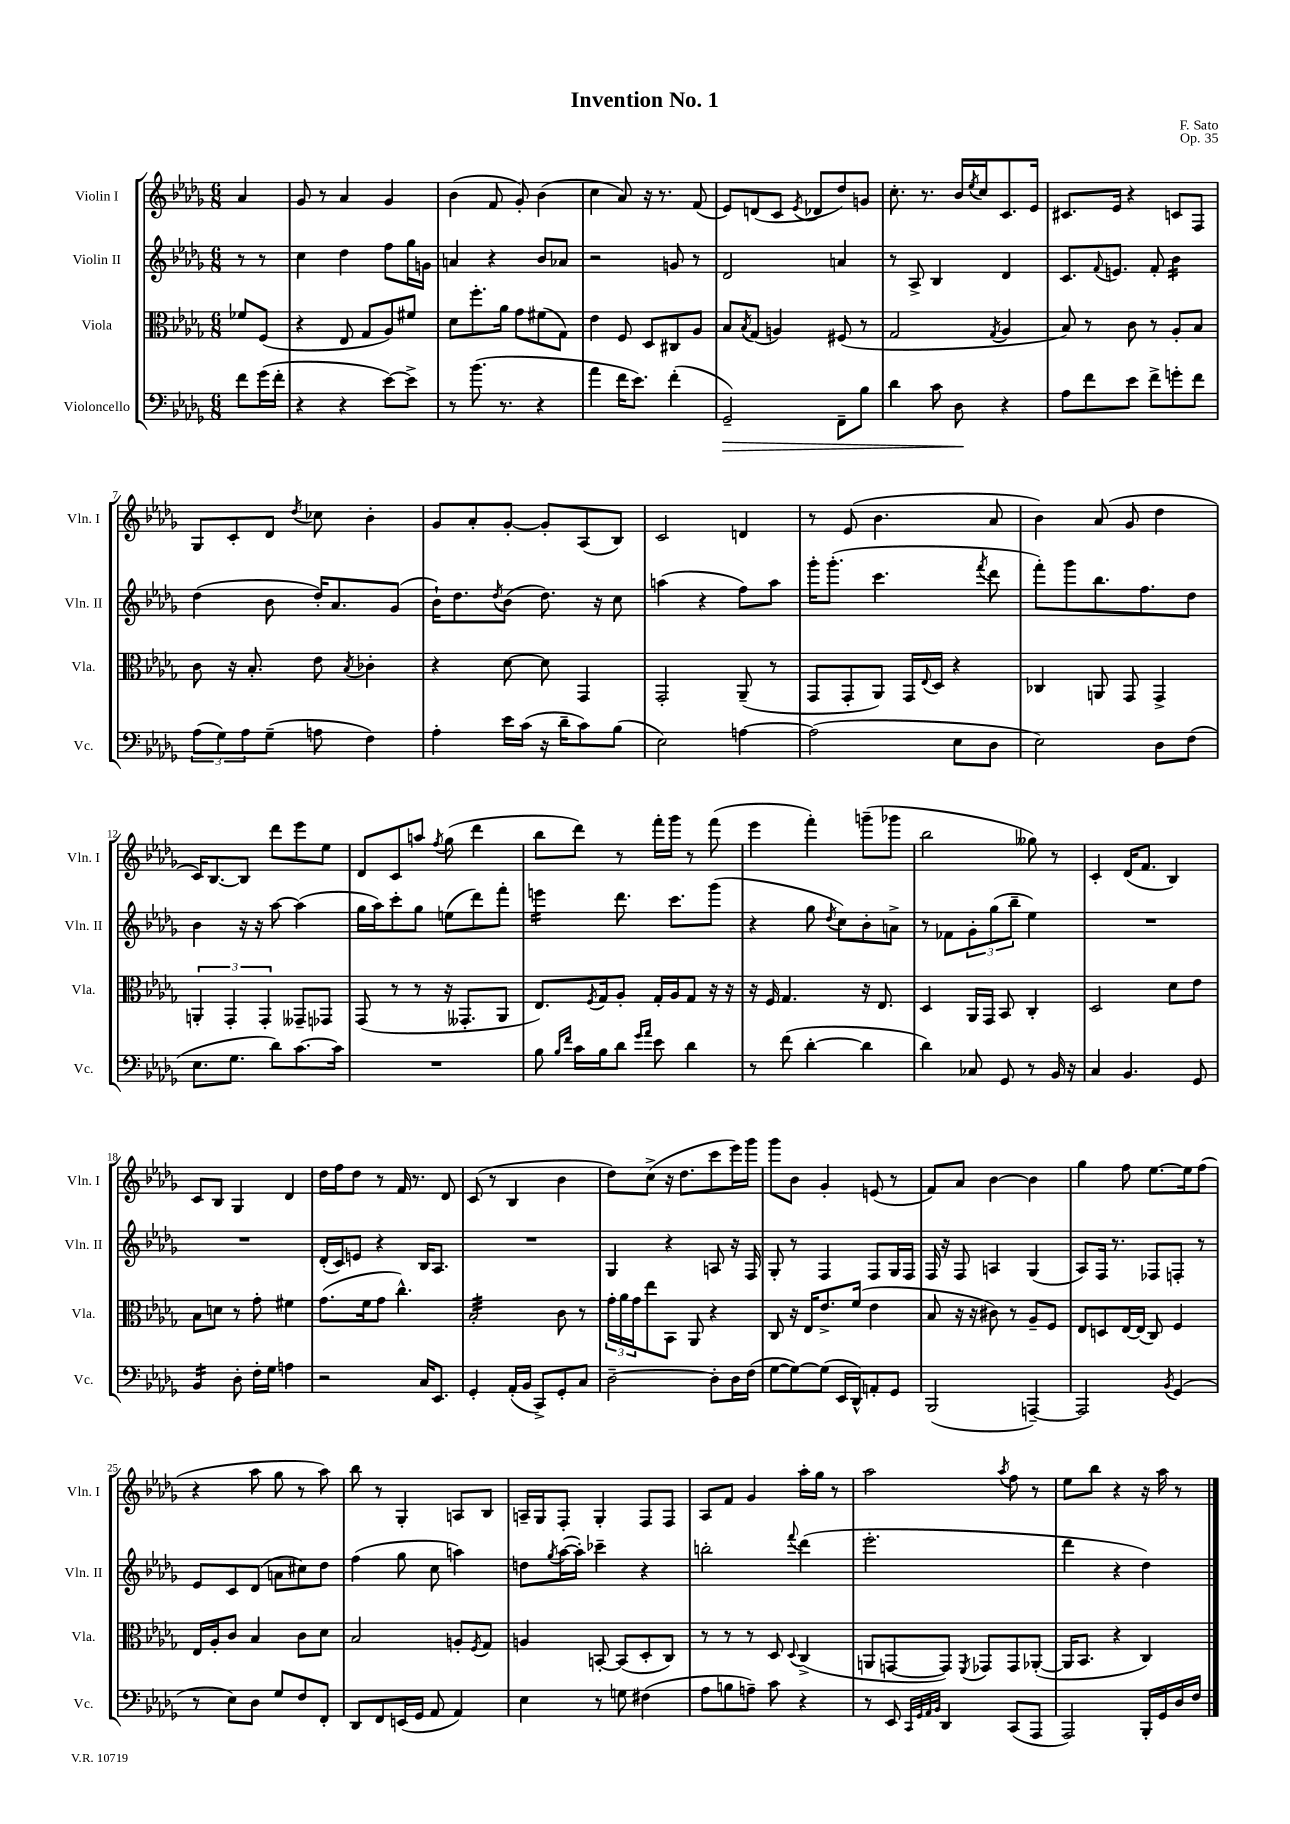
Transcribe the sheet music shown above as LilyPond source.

\header { title = "Invention No. 1" composer = "F. Sato" opus = "Op. 35" }
<<
\new StaffGroup <<
\new Staff = "s0" \with { instrumentName = "Violin I" shortInstrumentName = "Vln. I" } {
    \clef treble \key des \major \numericTimeSignature \time 6/8 \partial 4
    aes'4 |
    ges'8 r8 aes'4 ges'4 |
    bes'4( f'8 ges'8-.) bes'4( |
    c''4 aes'8) r16 r8. f'8( |
    ees'8) d'8( c'8 \acciaccatura { ees'8 } des'8 des''8) g'8 |
    c''8.-. r8. bes'16 \acciaccatura { ees''8 } c''16 c'8. ees'16 |
    cis'8. ees'16 r4 c'8 f8 |
    ges8 c'8-. des'8 \acciaccatura { des''8 } ces''8 bes'4-. |
    ges'8 aes'8-. ges'8~-. ges'8-. aes8( bes8) |
    c'2 d'4 |
    r8 ees'8( bes'4. aes'8 |
    bes'4) aes'8( ges'8 des''4 |
    c'16) bes8.~ bes8 des'''8 ees'''8 ees''8 |
    des'8 c'8 a''8 \acciaccatura { f''8 } ges''8( des'''4 |
    bes''8 des'''8) r8 f'''16-. ges'''16 r8 f'''8( |
    ees'''4 f'''4-.) g'''8--( ges'''8 |
    bes''2 geses''8) r8 |
    c'4-. des'16( f'8. bes4) |
    c'8 bes8 ges4 des'4 |
    des''16 f''16 des''8 r8 f'16 r8. des'8 |
    c'8( r8 bes4 bes'4 |
    des''8) c''8->( r16 des''8. c'''8 ees'''16) ges'''16 |
    ges'''8 bes'8 ges'4-. e'8( r8 |
    f'8) aes'8 bes'4~ bes'4 |
    ges''4 f''8 ees''8.~ ees''16 f''8( |
    r4 aes''8 ges''8 r8 aes''8) |
    bes''8 r8 ges4-. a8 bes8 |
    a16-- ges16 f8-. ges4-. f8 f8 |
    aes8 f'8 ges'4 aes''16-. ges''16 r8 |
    aes''2 \acciaccatura { aes''8 } f''8 r8 |
    ees''8 bes''8 r4 r16 aes''16 r8 \bar "|." |
}
\new Staff = "s1" \with { instrumentName = "Violin II" shortInstrumentName = "Vln. II" } {
    \clef treble \key des \major \numericTimeSignature \time 6/8 \partial 4
    r8 r8 |
    c''4 des''4 f''8 ges''16 g'16 |
    a'4 r4 bes'8 aes'8 |
    r2 g'8 r8 |
    des'2 a'4 |
    r8 aes8-> bes4 des'4 |
    c'8. \appoggiatura { f'8 } e'8. f'8-. bes'4:16 |
    des''4( bes'8 des''16-.) aes'8. ges'8( |
    bes'16-!) des''8. \acciaccatura { des''8 } bes'8( des''8.) r16 c''8 |
    a''4( r4 f''8) a''8 |
    ges'''16-. ges'''8.-.( c'''4. \acciaccatura { f'''8 } des'''8 |
    f'''8-.) ges'''8 bes''8. f''8. des''8 |
    bes'4 r16 r16 aes''8~ aes''4( |
    ges''16 aes''16) c'''8-. ges''8 e''8( des'''8) f'''8-. |
    e'''4:16 des'''8. c'''8. ges'''8( |
    r4 ges''8 \acciaccatura { des''8 } c''8) bes'8-. a'8-> |
    r8 fes'8 \tuplet 3/2 { ges'8-. ges''8( bes''8-- } ees''4) |
    R2. |
    R2. |
    des'16-.( c'16) e'8 r4 bes16 aes8. |
    R2. |
    ges4 r4 a8 r16 f16 |
    ges8-. r8 f4 f8 ges16 f16 |
    f16 r16 f8 a4 ges4( |
    aes8) f16 r8. fes8 f8-. r8 |
    ees'8 c'8 des'8( a'8 cis''8) des''8 |
    f''4( ges''8 c''8 a''4) |
    d''8 \acciaccatura { ges''8 } aes''16~( aes''16-.) ces'''4-- r4 |
    b''2-. \appoggiatura { f'''8 } des'''4( |
    ees'''2.-. |
    des'''4 r4 des''4) \bar "|." |
}
\new Staff = "s2" \with { instrumentName = "Viola" shortInstrumentName = "Vla." } {
    \clef alto \key des \major \numericTimeSignature \time 6/8 \partial 4
    fes'8 f8( |
    r4 ees8 ges8 aes8) fis'8 |
    des'8 f''8.-. aes'16 ges'8 fis'8( ges8) |
    ees'4 f8 des8 cis8 aes8 |
    bes8 \acciaccatura { bes8 } ges8( a4) fis8( r8 |
    ges2 \acciaccatura { ges8 } aes4 |
    bes8) r8 c'8 r8 aes8-. bes8 |
    c'8 r16 bes8.-. ees'8 \acciaccatura { bes8 } ces'4-. |
    r4 des'8~ des'8 ges,4 |
    ges,2-. aes,8--( r8 |
    ges,8 ges,8-. aes,8) ges,16 \appoggiatura { ees8 } des16 r4 |
    ces4 a,8 ges,8 ges,4-> |
    \tuplet 3/2 { a,4-. ges,4-. ges,4-. } geses,8-- ges,8 |
    ges,8( r8 r8 r16 geses,8.-. aes,8 |
    ees8.) \acciaccatura { f8 } ges16 aes8-. ges16-. aes16 ges8 r16 r16 |
    r16 f16 ges4. r16 ees8. |
    des4 aes,16 ges,16 bes,8 c4-. |
    des2 des'8 ees'8 |
    bes8 d'8 r8 ges'8-. fis'4 |
    ges'8.( f'16 ges'8 c''4.-^) |
    bes2:32-. c'8 r8 |
    \tuplet 3/2 { ges'16-. aes'16 ges'16 } ees''8 bes,8 aes,8 r4 |
    c8 r16 ees16 ees'8.-> f'16( ees'4 |
    bes8 r16 r16 cis'8) r8 aes8-- f8 |
    ees8 d8 ees16~ ees16( c8) f4 |
    ees16 aes16-. c'8 bes4 c'8 des'8 |
    bes2 a8-. \acciaccatura { f8 } ges8 |
    a4 b,8~-. b,8( des8-. c8) |
    r8 r8 r8 des8 \appoggiatura { des8 } c4->( |
    a,8 g,8~ g,8) \acciaccatura { f,8 } ges,8 ges,8 aes,8~-.( |
    aes,16 bes,8. r4 c4) \bar "|." |
}
\new Staff = "s3" \with { instrumentName = "Violoncello" shortInstrumentName = "Vc." } {
    \clef bass \key des \major \numericTimeSignature \time 6/8 \partial 4
    f'8 ges'16( f'16-. |
    r4 r4 ees'8~) ees'8-> |
    r8 bes'8.( r8. r4 |
    aes'4 f'16 ees'8.) f'4-.( |
    ges,2--\>) f,8-- bes8 |
    des'4 c'8 des8\! r4 |
    aes8 f'8 ees'8 f'8-> g'8-. f'8 |
    \tuplet 3/2 { aes8( ges8) aes8 } ges8--( a8 f4) |
    aes4-. ees'16 c'16( r16 des'16-- c'8) bes8( |
    ees2) a4~ |
    a2( ees8 des8 |
    ees2) des8 f8( |
    ees8. ges8. des'8) c'8.~ c'16 |
    R2. |
    bes8 \grace { bes16 f'16 } c'16 bes16 des'8 \grace { ges'16 aes'16 } ees'8 des'4 |
    r8 f'8( des'4~-. des'4 |
    des'4) ces8 ges,8 r8 bes,16 r16 |
    c4 bes,4. ges,8 |
    bes,4:16 des8-. f16-. ges16 a4 |
    r2 c16 ees,8. |
    ges,4-. aes,16-.( bes,16 c,8->) ges,8-. c8 |
    des2~-- des8-. des16 f16( |
    ges8~ ges8~) ges8( ees,16 des,16-^) a,8-. ges,8 |
    bes,,2( a,,4~--) |
    a,,2 \acciaccatura { bes,8 } ges,4( |
    r8 ees8) des8 ges8 f8 f,8-. |
    des,8 f,8 e,16( ges,16 aes,8 aes,4) |
    ees4 r8 g8 fis4( |
    aes8 b8 a8--) c'8 r4 |
    r8 ees,8 \grace { c,32 ges,32 aes,32 bes,32 } des,4 c,8( aes,,8 |
    aes,,2) bes,,16-. ges,16 des16 f16 \bar "|." |
}
>>
>>
